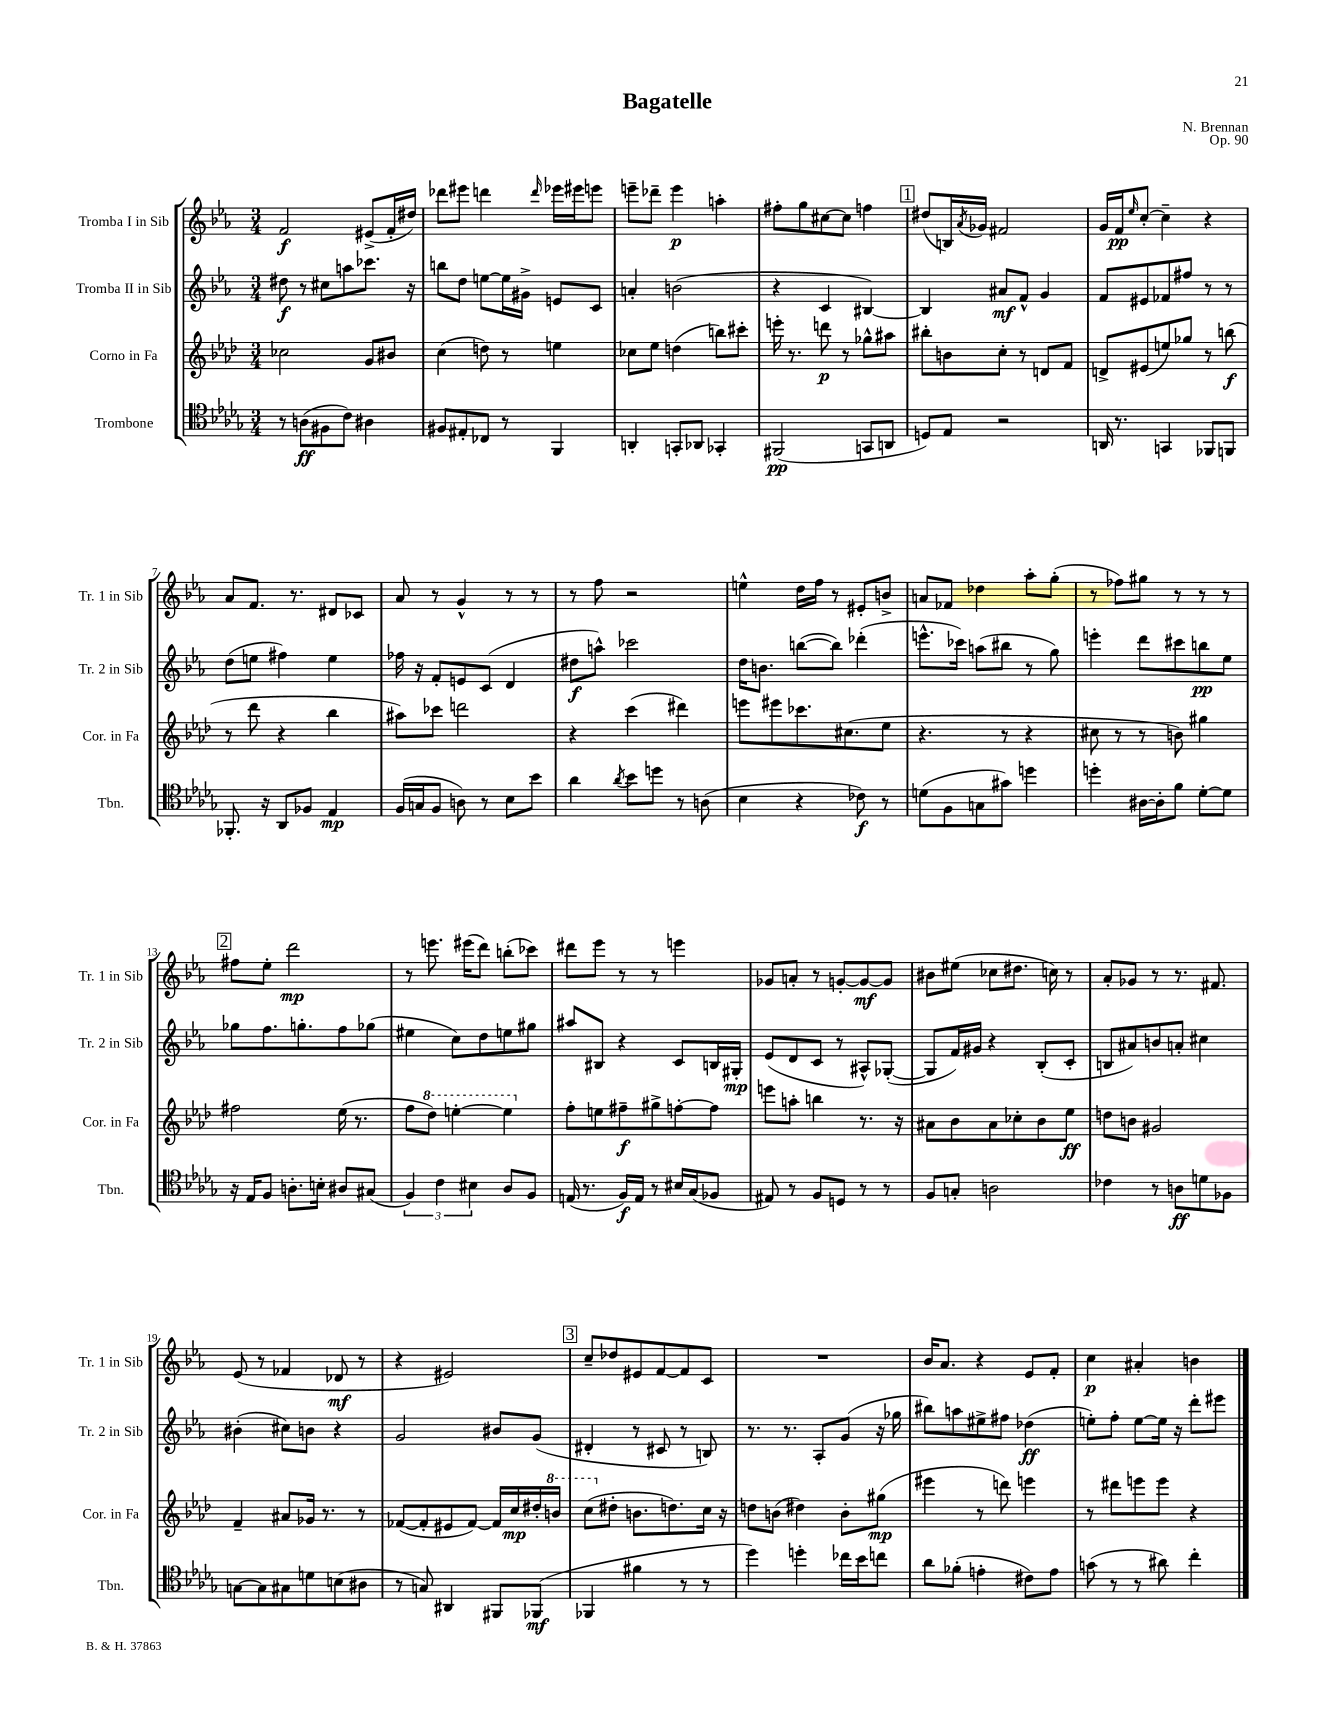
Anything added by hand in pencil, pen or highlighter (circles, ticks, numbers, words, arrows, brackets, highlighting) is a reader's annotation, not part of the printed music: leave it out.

**kern	**dynam	**kern	**dynam	**kern	**dynam	**kern	**dynam
*part4	*part4	*part3	*part3	*part2	*part2	*part1	*part1
*staff4	*staff4	*staff3	*staff3	*staff2	*staff2	*staff1	*staff1
*I"Trombone	*	*I"Corno in Fa	*	*I"Tromba II in Sib	*	*I"Tromba I in Sib	*
*I'Tbn.	*	*I'Cor. in Fa	*	*I'Tr. 2 in Sib	*	*I'Tr. 1 in Sib	*
*clefC4	*	*clefG2	*	*clefG2	*	*clefG2	*
*k[b-e-a-d-g-]	*	*k[b-e-a-d-]	*	*k[b-e-a-]	*	*k[b-e-a-]	*
*M3/4	*	*M3/4	*	*M3/4	*	*M3/4	*
=1	=1	=1	=1	=1	=1	=1	=1
8r	.	2cc-X\	.	8dd#X\	f	2f/	f
(8An\L	ff	.	.	8r	.	.	.
8F#X\	.	.	.	8cc#X\L	.	.	.
8c\J)	.	.	.	8aan\	.	.	.
4A#X\	.	8g/L	.	8.ccc-X\J	.	(8e#X^/L	.
.	.	8b#X/J	.	.	.	16f'/L	.
.	.	.	.	16r	.	16dd#X/JJ)	.
=2	=2	=2	=2	=2	=2	=2	=2
8F#X/L	.	(4cc\	.	8bbn\L	.	8ddd-X\L	.
8E#X'/	.	.	.	8dd\J	.	8eee#X\J	.
8C-X/J	.	8ddn\)	.	[8een\L	.	4dddn\	.
8r	.	8r	.	16ee\L]	.	.	.
.	.	.	.	16g#X^\JJ	.	.	.
.	.	.	.	.	.	16qqddd/	.
4FF/	.	4een\	.	8en/L	.	16eee-X\LL	.
.	.	.	.	.	.	16eee#X\J	.
.	.	.	.	8c/J	.	8eeen\J	.
=3	=3	=3	=3	=3	=3	=3	=3
4AAn'/	.	8cc-X\L	.	4an'/	.	8eeen~\L	.
.	.	8ee-\J	.	.	.	8ddd-X~\J	.
8GGn'/L	.	(4ddn\	.	(2bn\	.	4eee\	p
8AA-X/J	.	.	.	.	.	.	.
4GG-X'/	.	8bbn\L)	.	.	.	4aan'\	.
.	.	8ccc#X'\J	.	.	.	.	.
=4	=4	=4	=4	=4	=4	=4	=4
(2FF#X/	pp	16eeen'\	.	4r	.	8ff#X'\L	.
.	.	8.r	.	.	.	.	.
.	.	.	.	.	.	8gg\	.
.	.	8dddn\	p	4c/	.	[8cc#X\	.
.	.	8r	.	.	.	8cc#\J]	.
8GGn/L	.	8gg-X^^\L	.	[4B#X/)	.	4ffn\	.
8AAn/J	.	8aa#X\J	.	.	.	.	.
!!LO:REH:place=s1:t=1
=5	=5	=5	=5	=5	=5	=5	=5
8Dn/L)	.	8bb#X'\L	.	4B#/]	.	(8dd#X/L	.
8E-/J	.	8bn\	.	.	.	16Bn/L)	.
.	.	.	.	.	.	8qa-/	.
.	.	.	.	.	.	16g-X/JJ	.
2r	.	8cc'\J	.	8a#X/L	mf	2f#X/	.
.	.	8r	.	8f^^/J	.	.	.
.	.	8dn/L	.	4g/	.	.	.
.	.	8f/J	.	.	.	.	.
=6	=6	=6	=6	=6	=6	=6	=6
16AAn/	.	8dn^/L	.	8f/L	.	16g/LL	.
8.r	.	.	.	.	.	16f/J	pp
.	.	.	.	.	.	16qqee-/	.
.	.	(8e#X/	.	8e#X/	.	[8cc'/J	.
4GGn/	.	8een/)	.	8f-X/	.	4cc~\]	.
.	.	8gg-X/J	.	8ff#X/J	.	.	.
8FF-X/L	.	8r	.	8r	.	4r	.
8FFn/J	.	(8bbn\	f	8r	.	.	.
!!LO:LB:g=z
=7	=7	=7	=7	=7	=7	=7	=7
8.FF-X'/	.	8r	.	(8dd\L	.	8a-/L	.
.	.	8ddd-\	.	8een\J	.	8.f/J	.
16r	.	.	.	.	.	.	.
8AA-/L	.	4r	.	4ff#X\)	.	.	.
.	.	.	.	.	.	8.r	.
8F-X/J	.	.	.	.	.	.	.
4E-/	mp	4bb-\	.	4ee\	.	8d#X/L	.
.	.	.	.	.	.	8c-X/J	.
=8	=8	=8	=8	=8	=8	=8	=8
(16F/LL	.	8aa#X\L)	.	16ff-X\	.	8a-/	.
16Gn/J	.	.	.	16r	.	.	.
8F/J	.	8ccc-X\J	.	8f'/L	.	8r	.
8An\)	.	2dddn\	.	8en/	.	4g^^/	.
8r	.	.	.	(8c/J	.	.	.
8B-\L	.	.	.	4d/	.	8r	.
8b-\J	.	.	.	.	.	8r	.
=9	=9	=9	=9	=9	=9	=9	=9
4a-\	.	4r	.	8dd#X\L	f	8r	.
.	.	.	.	8aan^^\J)	.	8ff\	.
8qa-/	.	.	.	.	.	.	.
8b-\L	.	(4ccc\	.	2ccc-X\	.	2r	.
8ddn\J	.	.	.	.	.	.	.
8r	.	4ddd#X\)	.	.	.	.	.
(8An\	.	.	.	.	.	.	.
=10	=10	=10	=10	=10	=10	=10	=10
4B-\	.	8eeen\L	.	16dd\KL	.	4een^^\	.
.	.	.	.	8.bn\J	.	.	.
.	.	8eee#X\	.	.	.	.	.
4r	.	8.ccc-X\	.	([8bbn\L	.	16dd\LL	.
.	.	.	.	.	.	16ff\JJ	.
.	.	.	.	8bb\J])	.	8r	.
.	.	(8.cc#X\	.	.	.	.	.
8c-X\)	f	.	.	(4ddd-X'\	.	8e#X'/L	.
8r	.	8ee-\J	.	.	.	8bn^/J	.
=11	=11	=11	=11	=11	=11	=11	=11
(8dn\L	.	4.r	.	8.eeen^^\L	.	8an/L	.
8F\	.	.	.	.	.	8f-X/J	.
.	.	.	.	16ccc-X\Jk)	.	.	.
8Gn\	.	.	.	(8aan\L	.	4dd-X\	.
8g#X\J)	.	8r	.	8bb#X\J	.	.	.
4ddn\	.	4r	.	8r	.	8aa-'\L	.
.	.	.	.	8gg\)	.	(8gg'\J	.
=12	=12	=12	=12	=12	=12	=12	=12
4ddn'\	.	8cc#X\	.	4eeen'\	.	8r	.
.	.	8r	.	.	.	8ff-X\L)	.
[16A#X\LL	.	8r	.	8ddd\L	.	8gg#X\J	.
16A#'\J]	.	.	.	.	.	.	.
8f\J	.	8bn\)	.	8ccc#X\	.	8r	.
[8d-'\L	.	4gg#X\	.	8bbn\	pp	8r	.
8d-\J]	.	.	.	8ee-\J	.	8r	.
!!LO:LB:g=z
!!LO:REH:place=s1:t=2
=13	=13	=13	=13	=13	=13	=13	=13
16r	.	2ff#X\	.	8gg-X\L	.	8ff#X\L	.
16E-/KL	.	.	.	.	.	.	.
8F/J	.	.	.	8.ff\	.	8ee-'\J	.
8.An'\L	.	.	.	.	.	2ddd\	mp
.	.	.	.	8.ggn'\	.	.	.
16Bn'\Jk	.	.	.	.	.	.	.
8A#X/L	.	(16ee-\	.	8ff\	.	.	.
.	.	8.r	.	.	.	.	.
(8G#X/J	.	.	.	(8gg-X\J	.	.	.
=14	=14	=14	=14	=14	=14	=14	=14
6F/)	.	8ff\L	.	4ee#X\	.	8r	.
*	*	*8va	*	*	*	*	*
.	.	8ddd-\J)	.	.	.	8.eeen\	.
6c\	.	.	.	.	.	.	.
.	.	[4eeen'\	.	8cc\L)	.	.	.
.	.	.	.	.	.	(16eee#X\KL	.
6B#X\	.	.	.	.	.	.	.
.	.	.	.	8dd\	.	8ddd\J)	.
8A-/L	.	4eee\]	.	8een\	.	(8bbn'\L	.
8F/J	.	.	.	8gg#X\J	.	8ccc-X\J)	.
=15	=15	=15	=15	=15	=15	=15	=15
*	*	*X8va	*	*	*	*	*
(16En/	.	8ff'\L	.	8aa#X/L	.	8ddd#X\L	.
8.r	.	.	.	.	.	.	.
.	.	8een\	.	8B#X/J	.	8eee-\J	.
16F/LL)	f	8ff#X~\	f	4r	.	8r	.
16E/JJ	.	.	.	.	.	.	.
8r	.	8gg#X^\	.	.	.	8r	.
16B#X/LL	.	[8ffn'\	.	8c/L	.	4eeen\	.
(16G-/J	.	.	.	.	.	.	.
8F-X/J	.	8ff\J]	.	16Bn/L	.	.	.
.	.	.	.	16G#X'/JJ	mp	.	.
=16	=16	=16	=16	=16	=16	=16	=16
8E#X/)	.	8eeen\L	.	(8e-/L	.	8g-X/L	.
8r	.	8aan'\J	.	8d/	.	8an'/J	.
8F/L	.	4bbn\	.	8c/J	.	8r	.
8Dn/J	.	.	.	8r	.	[8gn'/L	.
8r	.	8.r	.	8A#X^^/L)	.	8g/_	mf
8r	.	.	.	([8G-X'/J	.	8g/J]	.
.	.	16r	.	.	.	.	.
=17	=17	=17	=17	=17	=17	=17	=17
8F/L	.	8a#X\L	.	8G-/L]	.	8b#X\L	.
8Gn'/J	.	8b-\	.	16f/L)	.	(8ee#X\J	.
.	.	.	.	16g#X/JJ	.	.	.
2An\	.	8a#\	.	4r	.	8cc-X\L	.
.	.	8cc-X'\	.	.	.	8.dd#X\J	.
.	.	8b-\	.	(8B-'/L	.	.	.
.	.	.	.	.	.	16ccn\)	.
.	.	8ee-\J	ff	8c'/J	.	8r	.
=18	=18	=18	=18	=18	=18	=18	=18
4c-X\	.	8ddn\L	.	8Bn/L	.	8a-'/L	.
.	.	8bn\J	.	8a#X/)	.	8g-X/J	.
8r	.	2g#X/	.	8bn/	.	8r	.
8An\L	ff	.	.	8an'/J	.	8.r	.
8dn\	.	.	.	4cc#X\	.	.	.
.	.	.	.	.	.	8.f#X/	.
8F-X\J	.	.	.	.	.	.	.
!!LO:LB:g=z
=19	=19	=19	=19	=19	=19	=19	=19
[8Gn\L	.	4f~/	.	(4b#X'\	.	(8e-/	.
8G\]	.	.	.	.	.	8r	.
8G#X\	.	8a#X/L	.	8cc#X\L)	.	4f-X/	.
8dn\	.	16g-X/Jk	.	8bn\J	.	.	.
.	.	8.r	.	.	.	.	.
(8Bn\	.	.	.	4r	.	8d-X/	mf
8A#X\J	.	8r	.	.	.	8r	.
=20	=20	=20	=20	=20	=20	=20	=20
8r	.	([8f-X/L	.	2g/	.	4r	.
8Gn/)	.	8f-'/]	.	.	.	.	.
4AA#X/	.	8e#X/	.	.	.	2e#X/)	.
.	.	[8f-/J)	.	.	.	.	.
8FF#X/L	.	16f-/LL]	.	8b#X/L	.	.	.
.	.	16cc/	mp	.	.	.	.
(8FF-X/J	mf	16dd#X'/	.	(8g/J	.	.	.
*	*	*8va	*	*	*	*	*
.	.	16bbn/JJ	.	.	.	.	.
!!LO:REH:place=s1:t=3
=21	=21	=21	=21	=21	=21	=21	=21
4FF-X/	.	(8ccc\L	.	4d#X'/	.	8cc~/L	.
*	*	*X8va	*	*	*	*	*
.	.	8dd#X'\J	.	.	.	8dd-X/	.
4f#X\	.	8.bn\L	.	8r	.	8e#X/	.
.	.	.	.	8c#X/	.	[8f/	.
.	.	8.ddn\)	.	.	.	.	.
8r	.	.	.	8r	.	8f/]	.
8r	.	16cc\Jk	.	8Bn/)	.	8c/J	.
.	.	16r	.	.	.	.	.
=22	=22	=22	=22	=22	=22	=22	=22
4dd-\)	.	8ddn\L	.	8.r	.	2.r	.
.	.	(8bn\J	.	.	.	.	.
.	.	.	.	8.r	.	.	.
4ddn'\	.	4dd#X\)	.	.	.	.	.
.	.	.	.	8A-'/L	.	.	.
16cc-X\LL	.	8b'\L	.	(8g/J	.	.	.
16b-\J	.	.	.	.	.	.	.
8ccn\J	.	(8gg#X\J	mp	16r	.	.	.
.	.	.	.	16gg-X\	.	.	.
=23	=23	=23	=23	=23	=23	=23	=23
8a-\L	.	4eee#X\	.	8bb#X\L)	.	16b-/KL	.
.	.	.	.	.	.	8.a-/J	.
(8f-X'\J	.	.	.	8aan\	.	.	.
4en'\	.	8r	.	8ee#X^\	.	4r	.
.	.	8dddn\)	.	8ff#X\J	.	.	.
8c#X\L)	.	4eeen\	.	(4dd-X\	ff	8e-/L	.
8e\J	.	.	.	.	.	8f'/J	.
=24	=24	=24	=24	=24	=24	=24	=24
(8gn\	.	8r	.	8een'\L)	.	4cc\	p
8r	.	8ddd#X\L	.	8ff'\J	.	.	.
8r	.	8eeen\	.	[8ee\L	.	4a#X'/	.
8a#X\)	.	8eee\J	.	16ee\Jk]	.	.	.
.	.	.	.	16r	.	.	.
4cc'\	.	4r	.	8ddd'\L	.	4bn\	.
.	.	.	.	8eee#X\J	.	.	.
==	==	==	==	==	==	==	==
*-	*-	*-	*-	*-	*-	*-	*-
